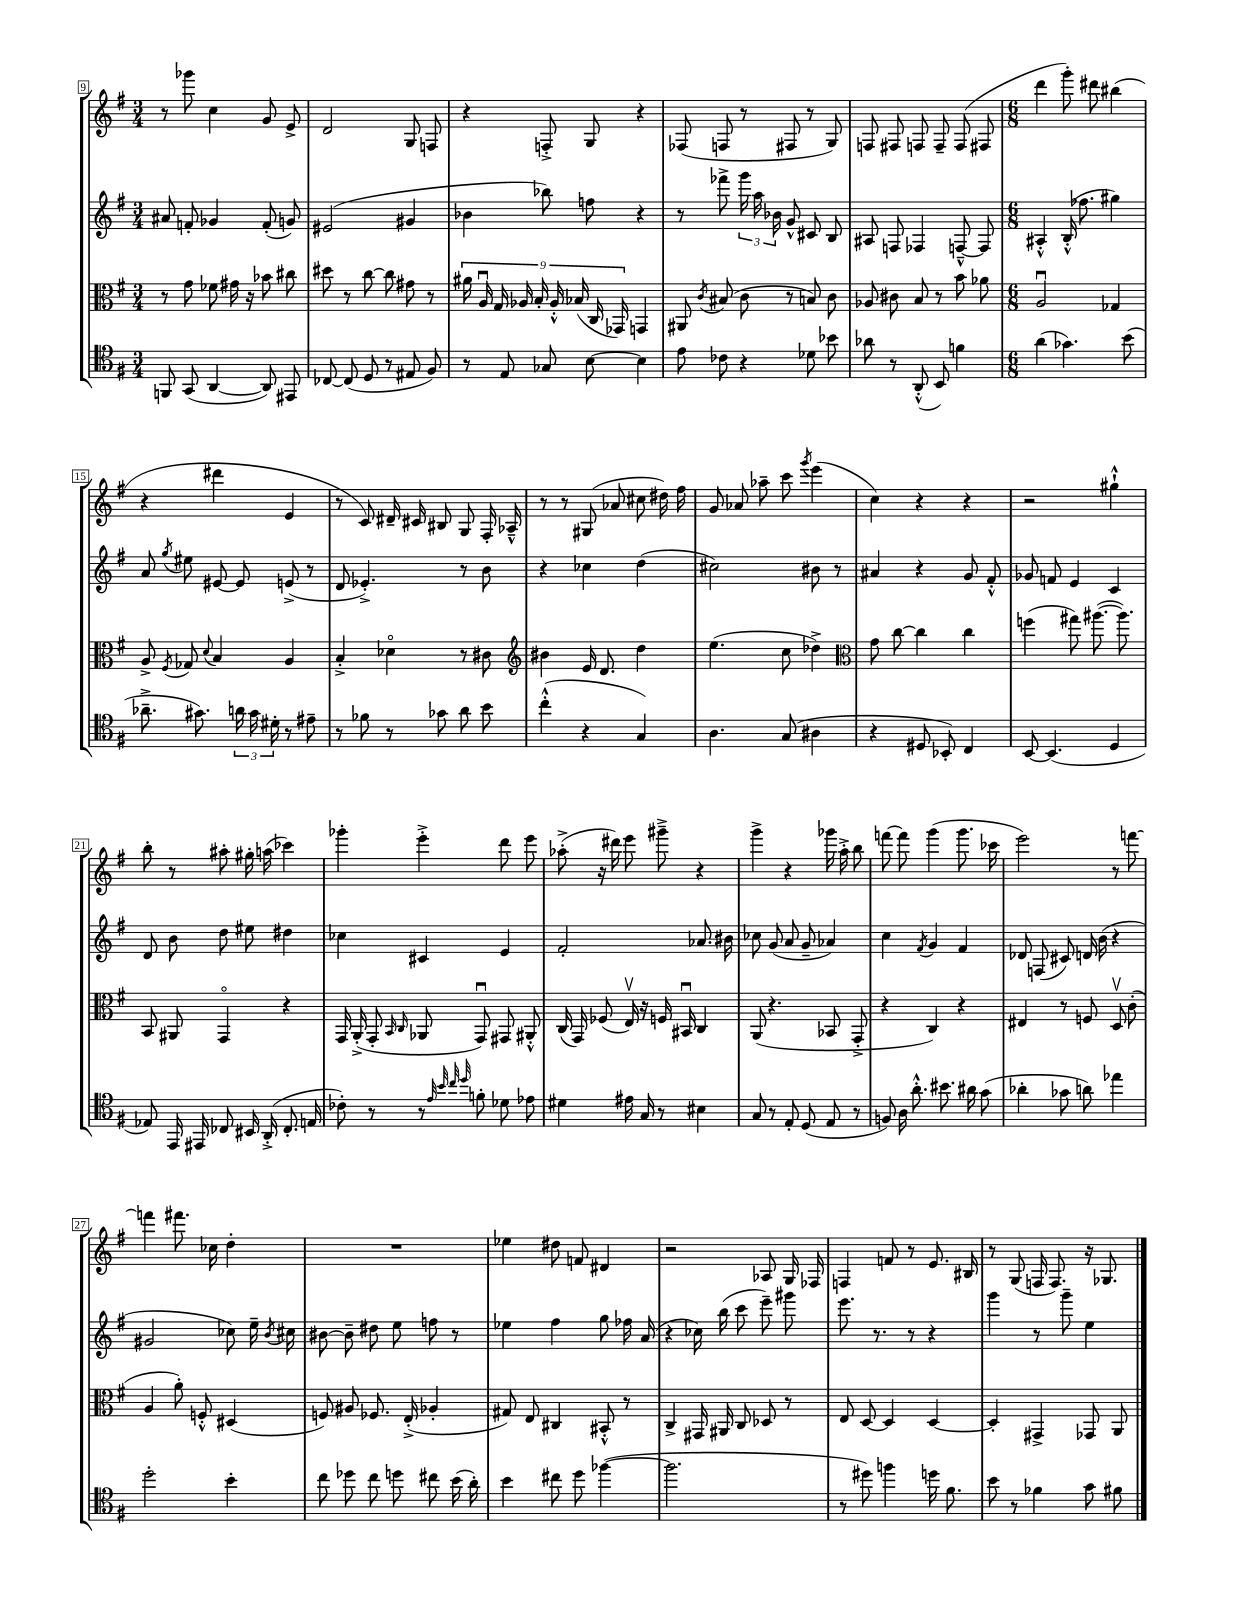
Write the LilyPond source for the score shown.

<<
\new StaffGroup <<
\new Staff = "s0" {
    \clef treble \key g \major \numericTimeSignature \time 3/4
    \autoBeamOff r8 ges'''8 c''4 g'8 e'8-> |
    d'2 g8 f8 |
    r4 f8-.-> g8 r4 |
    fes8( f8 r8 fis8 r8 g8) |
    f8 fis8 f8 f8-- f8( fis8 |
    \numericTimeSignature \time 6/8 d'''4 g'''8-.) dis'''8 bis''4( |
    r4 dis'''4 e'4 |
    r8 c'8) dis'16-- cis'16 bis8 g8 fis16-. aes16---^ |
    r8 r8 gis8( aes'8 cis''8 dis''16) fis''16 |
    g'8 aes'8 aes''8-- c'''8 \acciaccatura { g'''8 } e'''4( |
    c''4) r4 r4 |
    r2 gis''4-!-^ |
    b''8-. r8 ais''8-. gis''16-. a''16( ces'''4) |
    ges'''4-. e'''4-.-> d'''8 e'''8 |
    aes''8-.->( r16 dis'''16) e'''8 gis'''8---> r4 |
    g'''4-> r4 ges'''16 a''16-.-> b''8 |
    f'''8~ f'''8 g'''4( g'''8. ces'''16 |
    e'''2) r8 f'''8~ |
    f'''4 fis'''8. ces''16 d''4-. |
    R2. |
    ees''4 dis''8 f'8 dis'4 |
    r2 aes8 g16 fes16 |
    f4 f'8 r8 e'8. bis16 |
    r8 g8( f16 f8.) r16 ges8. \bar "|." |
}
\new Staff = "s1" {
    \clef treble \key g \major \numericTimeSignature \time 3/4
    \autoBeamOff ais'8 f'8-. ges'4 f'8-.( g'8) |
    eis'2( gis'4 |
    bes'4 bes''8) f''8 r4 |
    r8 fes'''8-> \tuplet 3/2 { g'''16 a''16 bes'16 } g'8-^ cis'8 b8 |
    ais8 f8 fes4 f8~---^ f8 |
    \numericTimeSignature \time 6/8 ais4-.-^ b16-.-^( fes''8. gis''4) |
    a'8 \acciaccatura { g''8 } eis''8 eis'8~ eis'8 e'8->( r8 |
    d'8 ees'4.-.->) r8 b'8 |
    r4 ces''4 d''4( |
    cis''2) bis'8 r8 |
    ais'4 r4 g'8 fis'8-.-^ |
    ges'8 f'8 e'4 c'4 |
    d'8 b'8 d''8 eis''8 dis''4 |
    ces''4 cis'4 e'4 |
    fis'2-. aes'8. bis'16 |
    ces''8 g'8( a'8 g'8-- aes'4) |
    c''4 \acciaccatura { fis'8 } g'4 fis'4 |
    des'8 f8( cis'8) d'16 b'16( r4 |
    gis'2 ces''8) e''16-- \acciaccatura { b'8 } cis''16 |
    bis'8~ bis'8-- dis''8 e''8 f''8 r8 |
    ees''4 fis''4 g''8 fes''16 a'16( |
    r4 ces''16) b''16( c'''8 e'''8--) gis'''8 |
    e'''8. r8. r8 r4 |
    g'''4 r8 g'''8-- e''4 \bar "|." |
}
\new Staff = "s2" {
    \clef alto \key g \major \numericTimeSignature \time 3/4
    \autoBeamOff r8 g'8 fes'8 gis'16 r16 bes'8 cis''8 |
    dis''8 r8 c''8~ c''8 gis'8 r8 |
    \tuplet 9/8 { ais'16 a16\downbow g16 aes16 b16-. aes16-.-^ bes16( c16 ges,16) } g,4 |
    ais,8 \acciaccatura { c'8 } bis8( c'8 r8 b8) c'8 |
    aes8 cis'8 b8 r8 b'8 aes'8 |
    \numericTimeSignature \time 6/8 a2\downbow ges4 |
    a8-> \acciaccatura { fis8 } ges8 \appoggiatura { d'8 } b4 a4 |
    b4-.-> des'4\flageolet r8 cis'8 |
    \clef treble bis'4 e'16 d'8. d''4 |
    e''4.( c''8 des''4->) |
    \clef alto g'8 c''8~ c''4 c''4 |
    f''4( gis''8) ais''8.~( ais''8.) |
    b,8 ais,8 g,4\flageolet r4 |
    g,16 a,16-.->( g,8-. \grace { b,16 c16 } aes,8 g,8\downbow) gis,8 ais,8-.-^ |
    c16( g,16) fes8( e16\upbow) r16 f16 bis,16\downbow c4 |
    a,8( r4. bes,8 g,8-.-> |
    r4 c4) r4 |
    eis4 r8 f8 d8\upbow c'8-.( |
    a4 a'8-.) f8-.-^ dis4( |
    f8) ais8 fes8. e16-.->( aes4-. |
    gis8) e8 cis4 bis,8-.-^ r8 |
    c4-> gis,16 ais,16 c8 des8 r8 |
    e8 d8~ d4 d4~ |
    d4-. gis,4-> ges,8 a,8 \bar "|." |
}
\new Staff = "s3" {
    \clef tenor \key g \major \numericTimeSignature \time 3/4
    \autoBeamOff f,8 g,8( a,4~ a,8) eis,8 |
    ces8~ ces8( d8 r8 eis8 fis8) |
    r8 e8 ges8 b8~ b4 |
    e'8 ces'8 r4 des'8 bes'8 |
    aes'8 r8 a,8-.-^( b,8) f'4 |
    \numericTimeSignature \time 6/8 a'4( ges'4.) b'8( |
    aes'8.---> gis'8.) \tuplet 3/2 { a'16 gis'16 dis'16-. } r8 eis'8-- |
    r8 fes'8 r8 ges'8 a'8 b'8 |
    c''4-.-^( r4 g4) |
    a4. g8( ais4 |
    r4 dis8 bes,8-.) c4 |
    b,8~ b,4.( d4 |
    ees8) e,16 eis,16 ces8 bis,16 a,16-.->( ces8.-. e16 |
    ces'8-.) r8 r8 \grace { e'32 b'32 c''32 d''32 } f'8-. des'8 ees'8 |
    dis'4 eis'16 g16 r8 bis4 |
    g8 r8 e8-. d8( e8 r8 |
    f8) a16 a'8.-.-^ bis'8. ais'16 g'8( |
    aes'4-. ges'8 a'8) ees''4 |
    d''2-. b'4-. |
    c''8 des''8 c''8 d''8 cis''8 b'16( a'16-.) |
    b'4 cis''8 d''8 fes''4~( |
    fes''2. |
    r8 dis''8) f''4 d''16 fis'8. |
    b'8 r8 fes'4 g'8 fis'8 \bar "|." |
}
>>
>>
\layout { \context { \Score currentBarNumber = #9 \override BarNumber.stencil = #(make-stencil-boxer 0.1 0.3 ly:text-interface::print) } }
